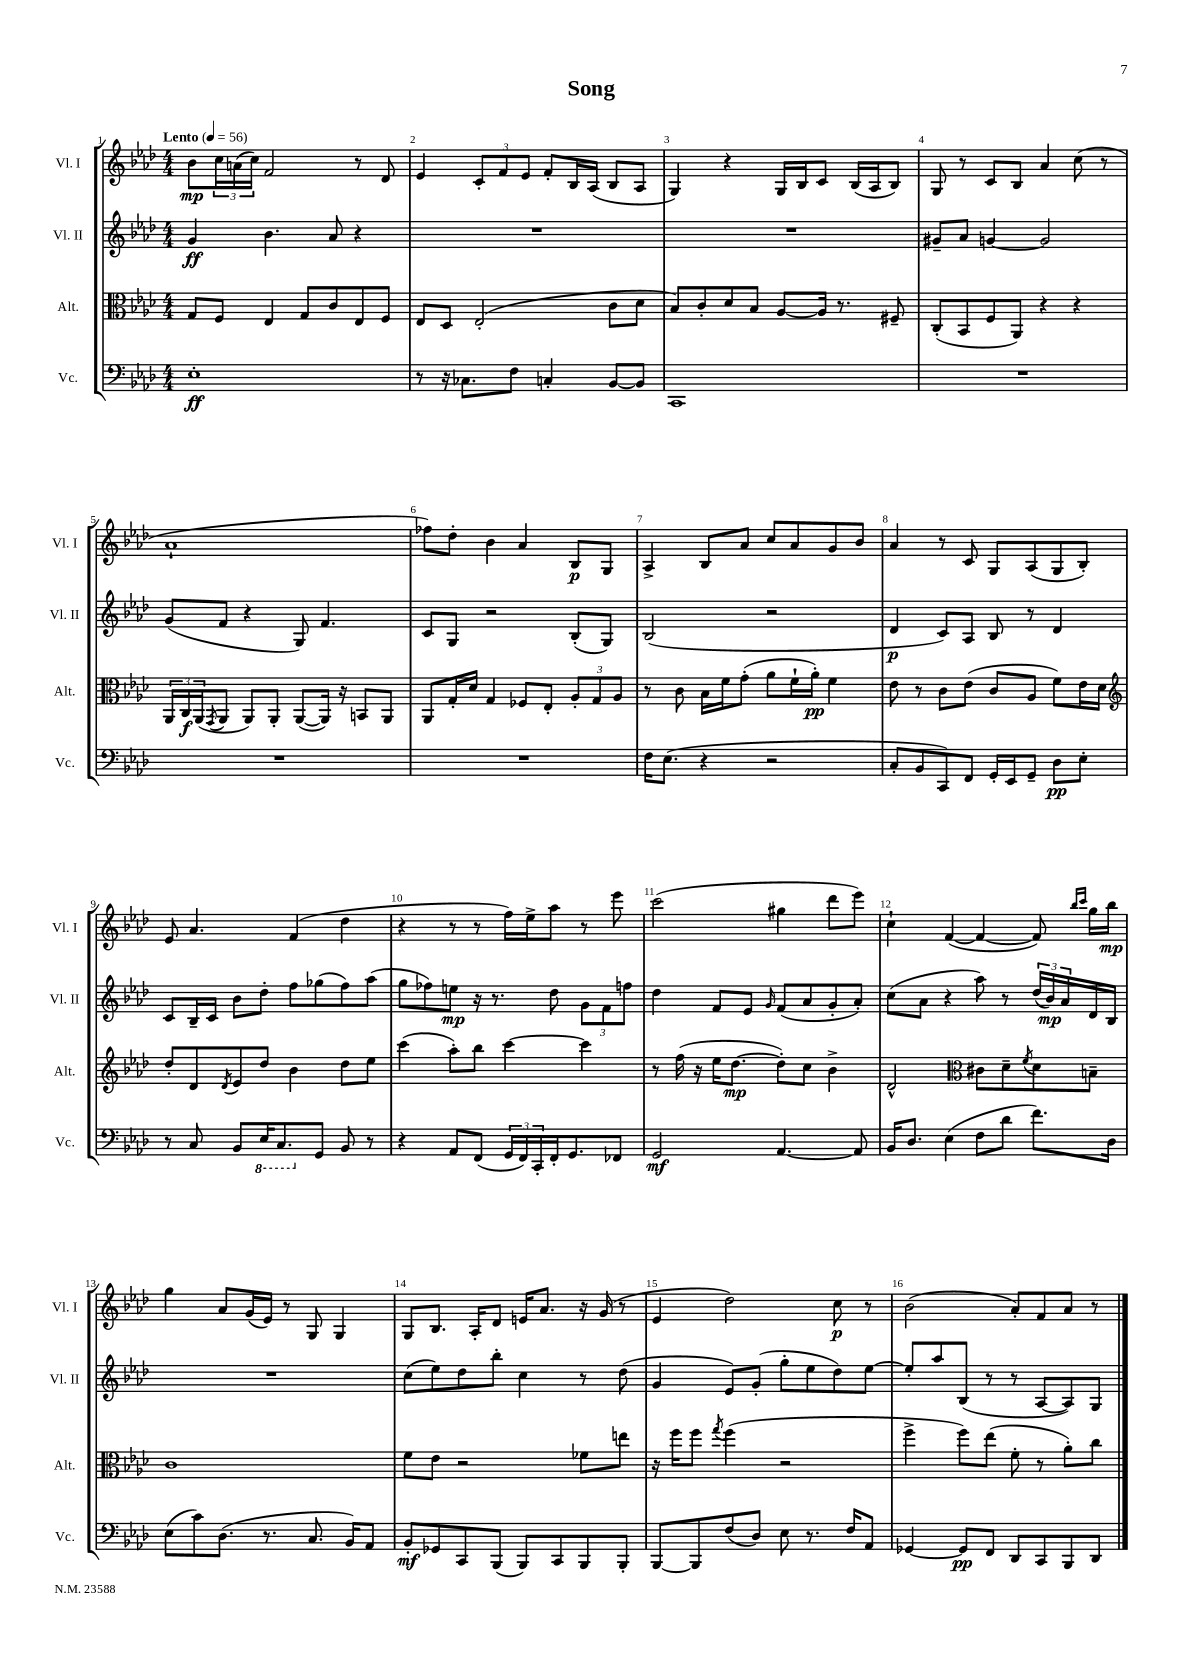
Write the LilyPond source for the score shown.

\header { title = "Song" }
<<
\new StaffGroup <<
\new Staff = "s0" \with { instrumentName = "Vl. I" shortInstrumentName = "Vl. I" } {
    \clef treble \key aes \major \numericTimeSignature \time 4/4 \tempo "Lento" 4 = 56
    bes'8\mp \tuplet 3/2 { c''16 a'16( c''16) } f'2 r8 des'8 |
    ees'4 \tuplet 3/2 { c'8-. f'8 ees'8 } f'8-. bes16 aes16( bes8 aes8 |
    g4) r4 g16 bes16 c'8 bes16( aes16 bes8) |
    g8 r8 c'8 bes8 aes'4 c''8( r8 |
    aes'1-! |
    fes''8) des''8-. bes'4 aes'4 bes8\p g8 |
    aes4-> bes8 aes'8 c''8 aes'8 g'8 bes'8 |
    aes'4 r8 c'8 g8 aes8( g8 bes8-.) |
    ees'8 aes'4. f'4( des''4 |
    r4 r8 r8 f''16) ees''16-> aes''8 r8 ees'''8 |
    c'''2( gis''4 des'''8 ees'''8) |
    c''4-! f'4~( f'4~ f'8) \grace { bes''16 c'''16 } g''16 bes''16\mp |
    g''4 aes'8 g'16( ees'16) r8 g8 g4 |
    g8 bes8. aes16-. des'8 e'16 aes'8. r16 g'16( r8 |
    ees'4 des''2) c''8\p r8 |
    bes'2( aes'8-.) f'8 aes'8 r8 \bar "|." |
}
\new Staff = "s1" \with { instrumentName = "Vl. II" shortInstrumentName = "Vl. II" } {
    \clef treble \key aes \major \numericTimeSignature \time 4/4
    g'4\ff bes'4. aes'8 r4 |
    R1 |
    R1 |
    gis'8-- aes'8 g'4~ g'2 |
    g'8( f'8 r4 g8) f'4. |
    c'8 g8 r2 bes8-.( g8) |
    bes2( r2 |
    des'4\p c'8) aes8 bes8 r8 des'4 |
    c'8 bes16-- c'16 bes'8 des''8-. f''8 ges''8( f''8) aes''8( |
    g''8 fes''8) e''8\mp r16 r8. des''8 \tuplet 3/2 { g'8 f'8 f''8 } |
    des''4 f'8 ees'8 \grace { g'16 } f'8( aes'8 g'8-. aes'8-.) |
    c''8( aes'8 r4 aes''8) r8 \tuplet 3/2 { des''16( bes'16\mp) aes'16 } des'16 bes16 |
    R1 |
    c''8( ees''8) des''8 bes''8-. c''4 r8 des''8( |
    g'4 ees'8) g'8-.( g''8-. ees''8 des''8) ees''8~ |
    ees''8-. aes''8 bes8( r8 r8 aes8~ aes8) g8 \bar "|." |
}
\new Staff = "s2" \with { instrumentName = "Alt." shortInstrumentName = "Alt." } {
    \clef alto \key aes \major \numericTimeSignature \time 4/4
    g8 f8 ees4 g8 c'8 ees8 f8 |
    ees8 des8 ees2-.( c'8 des'8 |
    bes8) c'8-. des'8 bes8 aes8~ aes16 r8. fis8-- |
    c8-.( bes,8 f8 aes,8) r4 r4 |
    \tuplet 3/2 { aes,16 c16\f aes,16( } \acciaccatura { g,8 } aes,8 aes,8) aes,8-. aes,8~( aes,16) r16 b,8 aes,8 |
    aes,8 g16-. des'16 g4 fes8 ees8-. \tuplet 3/2 { aes8-. g8 aes8 } |
    r8 c'8 bes16 f'16 g'8-.( aes'8 f'16-! aes'16-.\pp) f'4 |
    ees'8 r8 c'8 ees'8( c'8 aes8 f'8) ees'16 des'16 |
    \clef treble des''8-. des'8 \acciaccatura { des'8 } ees'8 des''8 bes'4 des''8 ees''8 |
    c'''4( aes''8-.) bes''8 c'''4~ c'''4 |
    r8 f''16( r16 ees''16 des''8.~\mp des''8-.) c''8 bes'4-> |
    des'2-^ \clef alto cis'8 des'8-- \acciaccatura { f'8 } des'8 b8-- |
    c'1 |
    f'8 ees'8 r2 fes'8 e''8 |
    r16 f''16 f''8 \acciaccatura { g''8 } f''4( r2 |
    f''4-> f''8) ees''8( f'8-. r8 aes'8-.) c''8 \bar "|." |
}
\new Staff = "s3" \with { instrumentName = "Vc." shortInstrumentName = "Vc." } {
    \clef bass \key aes \major \numericTimeSignature \time 4/4
    ees1-.\ff |
    r8 r16 ces8. f8 c4-. bes,8~ bes,8 |
    c,1 |
    R1 |
    R1 |
    R1 |
    f16 ees8.( r4 r2 |
    c8-. bes,8 c,8) f,8 g,16-. ees,16 g,8-- des8\pp ees8-. |
    r8 c8 bes,8 \ottava #-1 ees,16 c,8. \ottava #0 g,8 bes,8 r8 |
    r4 aes,8 f,8( \tuplet 3/2 { g,16 f,16) c,16-. } f,16-. g,8. fes,8 |
    g,2\mf aes,4.~ aes,8 |
    bes,16 des8. ees4( f8 des'8 f'8.) des16 |
    ees8( c'8) des8.( r8. c8. bes,16) aes,8 |
    bes,8-.\mf ges,8 c,8 bes,,8( bes,,8) c,8 bes,,8 bes,,8-. |
    bes,,8~ bes,,8 f8( des8) ees8 r8. f16 aes,8 |
    ges,4~ ges,8\pp f,8 des,8 c,8 bes,,8 des,8 \bar "|." |
}
>>
>>
\layout { \context { \Score \override BarNumber.break-visibility = ##(#f #t #t) barNumberVisibility = #all-bar-numbers-visible } }
